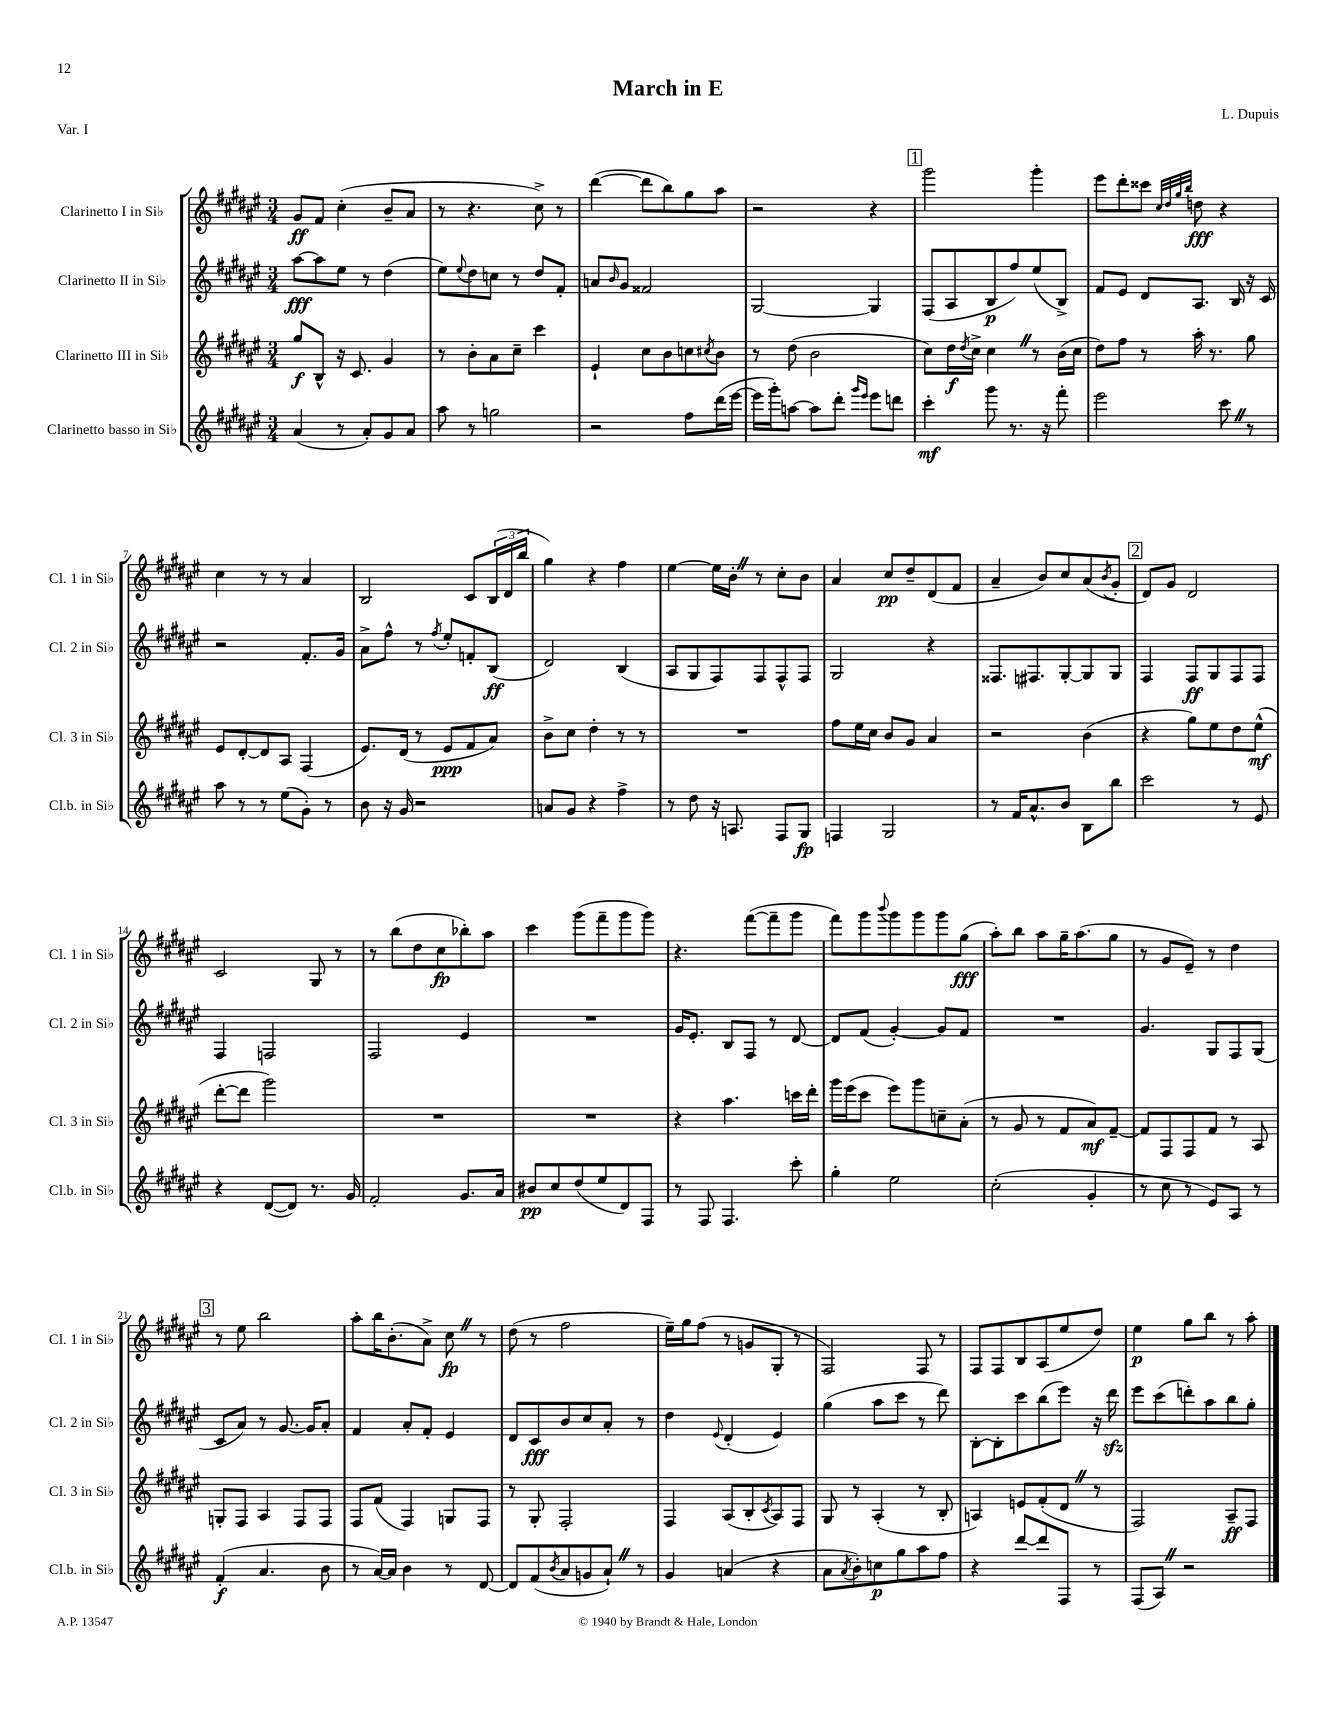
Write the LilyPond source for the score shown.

\header { title = "March in E" composer = "L. Dupuis" piece = "Var. I" }
<<
\new StaffGroup <<
\new Staff = "s0" \with { instrumentName = "Clarinetto I in Sib" shortInstrumentName = "Cl. 1 in Sib" } {
    \clef treble \key fis \major \numericTimeSignature \time 3/4
    gis'8\ff fis'8 cis''4-.( b'8-- ais'8 |
    r8 r4. cis''8->) r8 |
    dis'''4~( dis'''8 b''8) gis''8 ais''8 |
    r2 r4 |
    \mark \markup { \box "1" } gis'''2 gis'''4-. |
    eis'''8 dis'''8-. cisis'''8 \grace { cis''32 dis''32 gis''32 b''32 } d''8\fff r4 |
    cis''4 r8 r8 ais'4 |
    b2 cis'8 \tuplet 3/2 { b16( dis'16 b''16 } |
    gis''4) r4 fis''4 |
    eis''4~ eis''16 b'16-. \once \override BreathingSign.text = \markup { \musicglyph "scripts.caesura.straight" } \breathe r8 cis''8-. b'8 |
    ais'4 cis''8\pp dis''8-- dis'8( fis'8 |
    ais'4-- b'8) cis''8 ais'8( \acciaccatura { b'8 } gis'8-. |
    \mark \markup { \box "2" } dis'8) gis'8 dis'2 |
    cis'2 gis8 r8 |
    r8 b''8( dis''8 cis''8\fp bes''8-.) ais''8 |
    cis'''4 gis'''8( fis'''8-- gis'''8 gis'''8) |
    r4. fis'''8~( fis'''8-- gis'''8 |
    fis'''8) gis'''8 \appoggiatura { b'''8 } gis'''8 gis'''8 gis'''8 gis''8\fff( |
    ais''8-.) b''8 ais''8 gis''16-- ais''8.( gis''8 |
    r8 gis'8 eis'8--) r8 dis''4 |
    \mark \markup { \box "3" } r8 eis''8 b''2 |
    ais''8-. b''16 b'8.-.( ais'8->) cis''8\fp \once \override BreathingSign.text = \markup { \musicglyph "scripts.caesura.straight" } \breathe r8 |
    dis''8( r8 fis''2 |
    eis''16--) gis''16 fis''8( r8 g'8 gis8-. r8 |
    fis2) fis8 r8 |
    fis8 fis8 b8 ais8( eis''8 dis''8) |
    eis''4\p gis''8 b''8 r8 ais''8-. \bar "|." |
}
\new Staff = "s1" \with { instrumentName = "Clarinetto II in Sib" shortInstrumentName = "Cl. 2 in Sib" } {
    \clef treble \key fis \major \numericTimeSignature \time 3/4
    ais''8~\fff ais''8 eis''8 r8 dis''4( |
    eis''8) \appoggiatura { eis''8 } dis''8 c''8 r8 dis''8 fis'8-. |
    a'8 \grace { b'16 } gis'8 fisis'2 |
    gis2~ gis4 |
    \mark \markup { \box "1" } fis8( ais8 b8\p fis''8) eis''8( b8->) |
    fis'8 eis'8 dis'8 ais8. b16 r16 cis'16 |
    r2 fis'8.-. gis'16 |
    ais'8-> fis''8-^ r8 \acciaccatura { fis''8 } eis''8-. f'8-. b8\ff( |
    dis'2) b4( |
    ais8 gis8 fis8) fis8 fis8-^ fis8 |
    gis2 r4 |
    fisis8. fis8. gis8~-. gis8 gis8 |
    \mark \markup { \box "2" } fis4 fis8\ff gis8 fis8 fis8 |
    fis4 f2 |
    fis2 eis'4 |
    R2. |
    gis'16 eis'8.-. b8 fis8 r8 dis'8~ |
    dis'8 fis'8( gis'4~-.) gis'8 fis'8 |
    R2. |
    gis'4. gis8 fis8 gis8( |
    \mark \markup { \box "3" } cis'8 ais'8) r8 gis'8.~ gis'16 ais'8-. |
    fis'4 ais'8-. fis'8-. eis'4 |
    dis'8 cis'8\fff b'8 cis''8 ais'8-. r8 |
    dis''4 \appoggiatura { eis'8 } dis'4-.( eis'4) |
    gis''4( ais''8 cis'''8 r8 dis'''8) |
    b8~-. b8-. cis'''8 b''8( eis'''8) r16 dis'''16\sfz |
    eis'''8 cis'''8( d'''8-.) ais''8 b''8 gis''8-. \bar "|." |
}
\new Staff = "s2" \with { instrumentName = "Clarinetto III in Sib" shortInstrumentName = "Cl. 3 in Sib" } {
    \clef treble \key fis \major \numericTimeSignature \time 3/4
    gis''8\f b8-^ r16 cis'8. gis'4 |
    r8 b'8-. ais'8 cis''8-- cis'''4 |
    eis'4-! cis''8 b'8 c''8 \acciaccatura { cis''8 } b'8 |
    r8 dis''8( b'2 |
    \mark \markup { \box "1" } cis''8) dis''16\f \acciaccatura { dis''8 } cis''16-> cis''4 \once \override BreathingSign.text = \markup { \musicglyph "scripts.caesura.straight" } \breathe r8 b'16( cis''16 |
    dis''8) fis''8 r8 ais''16-. r8. gis''8 |
    eis'8 dis'8~-. dis'8 ais8 fis4( |
    eis'8.) dis'16( r8 eis'8\ppp fis'8 ais'8) |
    b'8-> cis''8 dis''4-. r8 r8 |
    R2. |
    fis''8 eis''16 cis''16 b'8 gis'8 ais'4 |
    r2 b'4( |
    \mark \markup { \box "2" } r4 gis''8) eis''8 dis''8 eis''8-^\mf( |
    dis'''8~-. dis'''8 gis'''2) |
    R2. |
    R2. |
    r4 ais''4. c'''16 dis'''16-. |
    gis'''16 eis'''16( cis'''8 eis'''8) gis'''8 c''8-- ais'8-.( |
    r8 gis'8 r8 fis'8 ais'8\mf) fis'8~-- |
    fis'8 fis8 fis8 fis'8 r8 ais8 |
    \mark \markup { \box "3" } g8-. fis8 ais4 fis8 fis8 |
    fis8 fis'8( fis4) g8 fis8 |
    r8 gis8-. fis2-. |
    fis4 ais8( b8-. \acciaccatura { cis'8 } ais8) fis8 |
    gis8 r8 ais4-.( r8 b8-. |
    a4) e'8 fis'8-.( dis'8 \once \override BreathingSign.text = \markup { \musicglyph "scripts.caesura.straight" } \breathe r8 |
    fis2) ais8--\ff fis8 \bar "|." |
}
\new Staff = "s3" \with { instrumentName = "Clarinetto basso in Sib" shortInstrumentName = "Cl.b. in Sib" } {
    \clef treble \key fis \major \numericTimeSignature \time 3/4
    ais'4( r8 ais'8-.) gis'8 ais'8 |
    ais''8 r8 g''2 |
    r2 fis''8 dis'''16( eis'''16~ |
    eis'''16 gis'''16-.) a''8~ a''8 dis'''8-. \grace { gis'''16 eis'''16 } eis'''8 d'''8 |
    \mark \markup { \box "1" } cis'''4-.\mf gis'''8 r8. r16 fis'''8-. |
    eis'''2 cis'''8 \once \override BreathingSign.text = \markup { \musicglyph "scripts.caesura.straight" } \breathe r8 |
    ais''8 r8 r8 eis''8( gis'8-.) r8 |
    b'8 r16 gis'16 r2 |
    a'8 gis'8 r4 fis''4-> |
    r8 dis''8 r16 a8. fis8 gis8\fp |
    f4 gis2 |
    r8 fis'16 ais'8.-^ b'8 b8 b''8 |
    \mark \markup { \box "2" } cis'''2 r8 eis'8 |
    r4 dis'8~( dis'8) r8. gis'16 |
    fis'2-. gis'8. ais'16 |
    bis'8\pp cis''8 dis''8( eis''8 dis'8) fis8 |
    r8 fis8 fis4. cis'''8-. |
    gis''4-. eis''2 |
    cis''2-.( gis'4-. |
    r8 cis''8 r8 eis'8) ais8 r8 |
    \mark \markup { \box "3" } fis'4-.\f( ais'4. b'8 |
    r8 ais'16~) ais'16 b'4 r8 dis'8~ |
    dis'8 fis'8( \acciaccatura { b'8 } ais'8 g'8 ais'8-!) \once \override BreathingSign.text = \markup { \musicglyph "scripts.caesura.straight" } \breathe r8 |
    gis'4 a'4( r4 |
    ais'8 \acciaccatura { ais'8 } b'8-.) c''8\p gis''8 ais''8 fis''8 |
    r4 dis'''8~ dis'''8 fis8 r8 |
    fis8( ais8) \once \override BreathingSign.text = \markup { \musicglyph "scripts.caesura.straight" } \breathe r2 \bar "|." |
}
>>
>>
